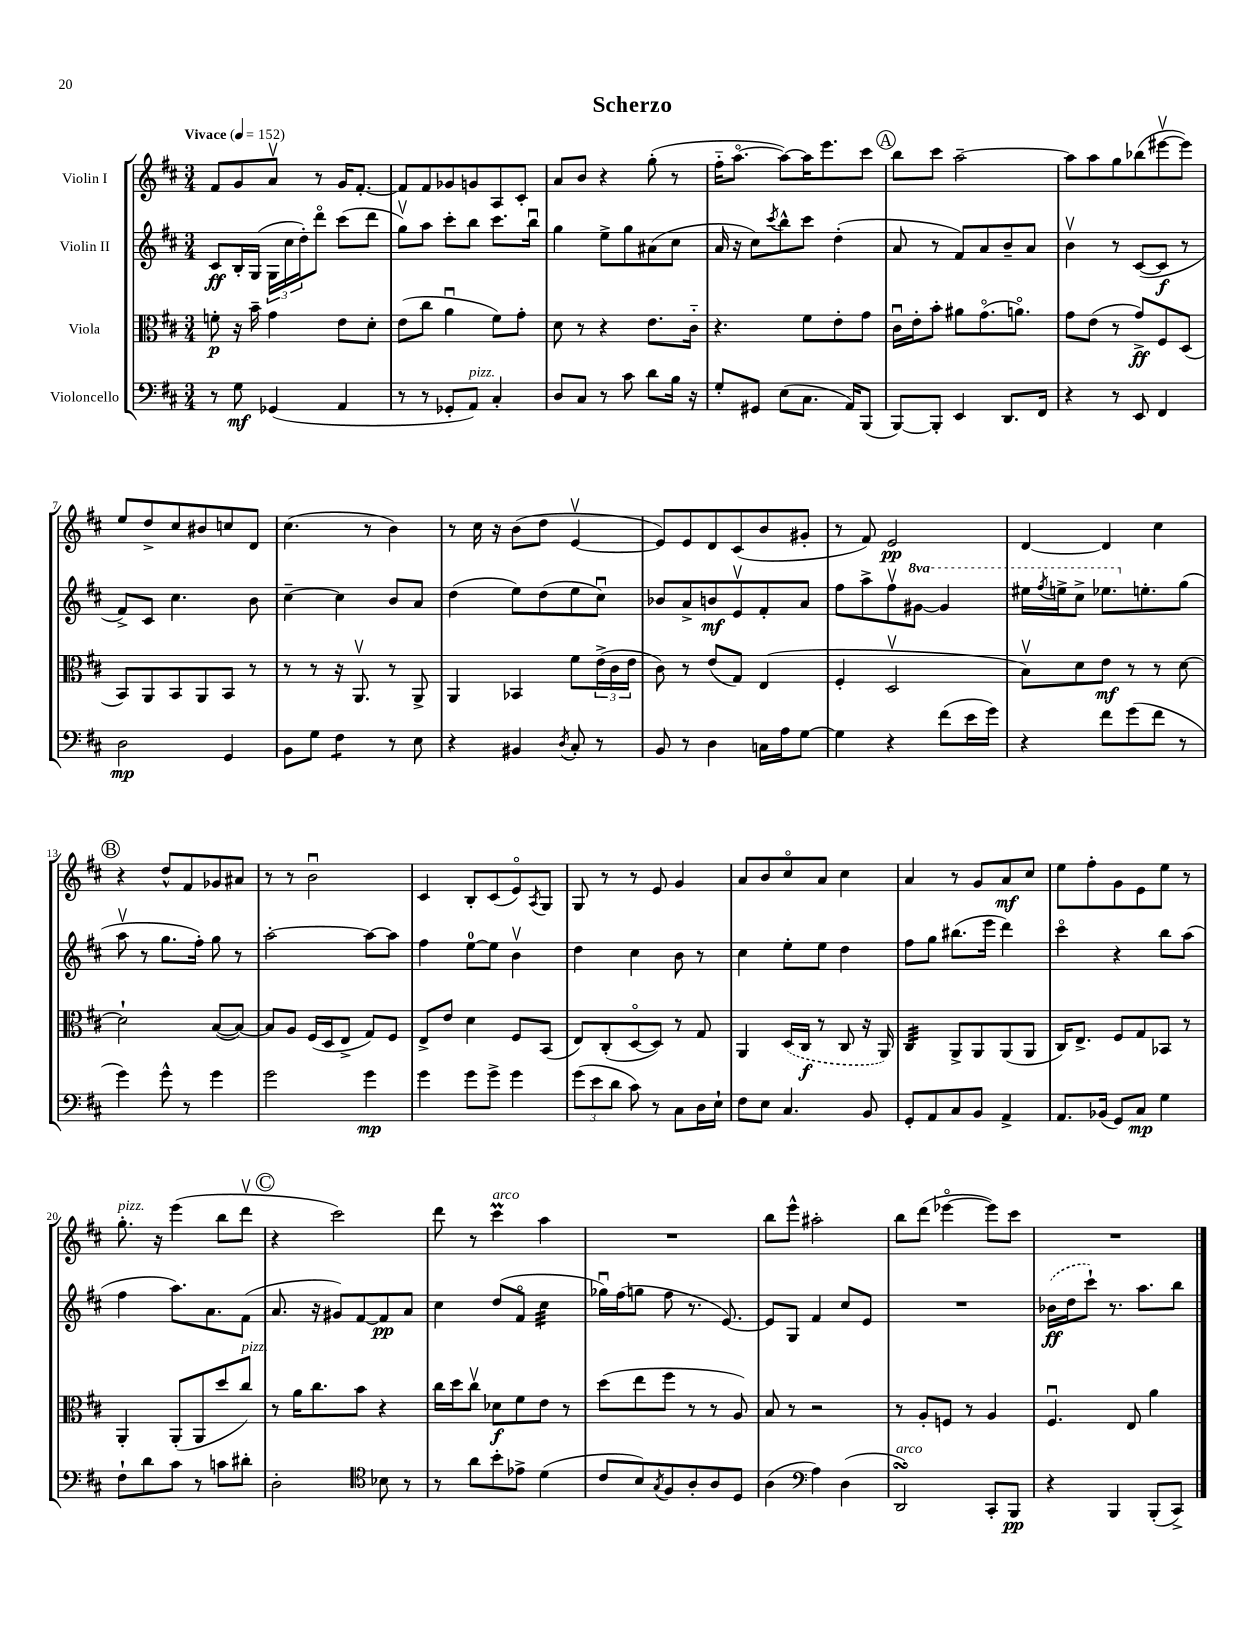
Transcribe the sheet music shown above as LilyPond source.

\header { title = "Scherzo" }
<<
\new StaffGroup <<
\new Staff = "s0" \with { instrumentName = "Violin I" } {
    \clef treble \key d \major \numericTimeSignature \time 3/4 \tempo "Vivace" 4 = 152
    fis'8 g'8 a'8\upbow r8 g'16 fis'8.~-. |
    fis'8 fis'8 ges'8 g'8 a8 cis'8-. |
    a'8 b'8 r4 g''8-.( r8 |
    fis''16-_ a''8.~\flageolet a''8~) a''16 e'''8. cis'''8 |
    \mark \markup { \circle "A" } b''8 cis'''8 a''2~-- |
    a''8 a''8 g''8 bes''8( eis'''8~\upbow eis'''8) |
    e''8 d''8-> cis''8 bis'8 c''8 d'8 |
    cis''4.( r8 b'4) |
    r8 cis''16 r16 b'8( d''8 e'4~\upbow |
    e'8) e'8 d'8 cis'8( b'8 gis'8-. |
    r8 fis'8) e'2\pp |
    d'4~ d'4 cis''4 |
    \mark \markup { \circle "B" } r4 d''8-^ fis'8 ges'8 ais'8 |
    r8 r8 b'2\downbow |
    cis'4 b8-. cis'8( e'8\flageolet) \acciaccatura { a8 } g8 |
    g8 r8 r8 e'8 g'4 |
    a'8 b'8 cis''8\flageolet a'8 cis''4 |
    a'4 r8 g'8 a'8\mf cis''8 |
    e''8 fis''8-. g'8 e'8 e''8 r8 |
    g''8.-.^\markup { \italic "pizz." } r16 e'''4( b''8 d'''8\upbow |
    \mark \markup { \circle "C" } r4 cis'''2) |
    d'''8 r8 cis'''4\prall^\markup { \italic "arco" } a''4 |
    R2. |
    b''8 e'''8-^ ais''2-. |
    b''8 d'''8( ees'''4~\flageolet ees'''8) cis'''8 |
    R2. \bar "|." |
}
\new Staff = "s1" \with { instrumentName = "Violin II" } {
    \clef treble \key d \major \numericTimeSignature \time 3/4 \set Staff.ottavationMarkups = #ottavation-simple-ordinals
    cis'8\ff b16-. g16( \tuplet 3/2 { g16 cis''16 d''16-.) } d'''8\flageolet cis'''8( d'''8 |
    g''8\upbow) a''8 cis'''8-. b''8 cis'''8. b''16\downbow |
    g''4 e''8-> g''8 ais'8( cis''8 |
    a'16 r16 cis''8) \acciaccatura { cis'''8 } b''8-^ cis'''8 d''4-.( |
    \mark \markup { \circle "A" } a'8 r8 fis'8) a'8 b'8-- a'8 |
    b'4\upbow r8 cis'8~( cis'8\f r8 |
    fis'8->) cis'8 cis''4. b'8 |
    cis''4~-- cis''4 b'8 a'8 |
    d''4( e''8) d''8( e''8 cis''8\downbow) |
    bes'8 a'8-> b'8\mf e'8\upbow fis'8-. a'8 |
    fis''8 a''8-> fis''8\upbow \ottava #1 gis''8~ gis''4 |
    eis'''16 \acciaccatura { fis'''8 } e'''16-> cis'''8-> ees'''8. \ottava #0 e''!8.-. g''8( |
    \mark \markup { \circle "B" } a''8\upbow r8 g''8. fis''16-.) g''8 r8 |
    a''2~-. a''8~ a''8 |
    fis''4 e''8-0~ e''8 b'4\upbow |
    d''4 cis''4 b'8 r8 |
    cis''4 e''8-. e''8 d''4 |
    fis''8 g''8 bis''8.( e'''16 d'''4) |
    cis'''4\flageolet r4 b''8 a''8( |
    fis''4 a''8.) a'8. fis'8( |
    \mark \markup { \circle "C" } a'8. r16 gis'8) fis'8~ fis'8\pp a'8 |
    cis''4 d''8( fis'8\flageolet cis''4:32 |
    ges''16\downbow) fis''16( g''8 fis''8 r8. e'8.~) |
    e'8 g8 fis'4 cis''8 e'8 |
    R2. |
    \once \slurDashed bes'16\ff( d''16 cis'''8-!) r8. a''8. b''8 \bar "|." |
}
\new Staff = "s2" \with { instrumentName = "Viola" } {
    \clef alto \key d \major \numericTimeSignature \time 3/4
    f'8-.\p r16 b'16-- g'4 e'8 d'8-. |
    e'8( cis''8 a'4\downbow fis'8) g'8-. |
    d'8 r8 r4 e'8. cis'16-_ |
    r4. fis'8 e'8-. g'8 |
    \mark \markup { \circle "A" } cis'16\downbow e'16-. b'8-. ais'8 g'8.\flageolet( a'8.\flageolet) |
    g'8 e'8( r8 g'8->\ff) fis8 d8( |
    b,8) a,8 b,8 a,8 b,8 r8 |
    r8 r8 r16 a,8.\upbow r8 a,8-> |
    a,4 bes,4 fis'8 \tuplet 3/2 { e'16->( cis'16 e'16 } |
    cis'8) r8 e'8( g8) e4( |
    fis4-. d2\upbow |
    b8\upbow) d'8 e'8\mf r8 r8 d'8~ |
    \mark \markup { \circle "B" } d'2-! b8~( b8~) |
    b8 a8 fis16( d16 e8-> g8) fis8 |
    e8-> e'8 d'4 fis8 b,8( |
    e8) cis8-.( d8~\flageolet d8) r8 g8 |
    a,4 \once \slurDashed d16( cis16\f r8 cis8 r16 a,16) |
    cis4:32 a,8-> a,8 a,8( a,8 |
    cis16) e8.-> fis8 g8 bes,8 r8 |
    a,4-. a,8-.( a,8 d''8 cis''8^\markup { \italic "pizz." }) |
    \mark \markup { \circle "C" } r8 a'16 cis''8. b'8 r4 |
    cis''16 d''16 cis''8\upbow des'8\f fis'8 e'8 r8 |
    d''8( e''8 fis''8 r8 r8 a8) |
    b8 r8 r2 |
    r8 a8-. f8 r8 a4 |
    fis4.\downbow e8 a'4 \bar "|." |
}
\new Staff = "s3" \with { instrumentName = "Violoncello" } {
    \clef bass \key d \major \numericTimeSignature \time 3/4
    r8 g8\mf ges,4( a,4 |
    r8 r8 ges,8-. a,8^\markup { \italic "pizz." }) cis4-. |
    d8 cis8 r8 cis'8 d'8 b16 r16 |
    g8-. gis,8 e8( cis8. a,16) b,,8( |
    \mark \markup { \circle "A" } b,,8~) b,,8-. e,4 d,8. fis,16 |
    r4 r8 e,8 fis,4 |
    d2\mp g,4 |
    b,8 g8 fis4:8 r8 e8 |
    r4 bis,4 \acciaccatura { d8 } cis8-. r8 |
    b,8 r8 d4 c16 a16 g8~ |
    g4 r4 fis'8( e'16 g'16) |
    r4 fis'8 g'8( fis'8 r8 |
    \mark \markup { \circle "B" } g'4) g'8-^ r8 g'4 |
    g'2 g'4\mp |
    g'4 g'8 g'8-> g'4 |
    \tuplet 3/2 { g'8( e'8 d'8 } cis'8) r8 cis8 d16 e16-! |
    fis8 e8 cis4. b,8 |
    g,8-. a,8 cis8 b,8 a,4-> |
    a,8. bes,16( g,8) cis8\mp g4 |
    fis8-! d'8 cis'8 r8 c'8 dis'8-. |
    \mark \markup { \circle "C" } d2-. \clef tenor bes8 r8 |
    r8 a'8 b'8-. ees'8-> d'4( |
    cis'8 b8) \acciaccatura { g8 } fis8 a8-. a8 d8 |
    a4( \clef bass a4) d4( |
    d,2\turn^\markup { \italic "arco" }) cis,8-. b,,8\pp |
    r4 b,,4 b,,8-.( cis,8->) \bar "|." |
}
>>
>>
